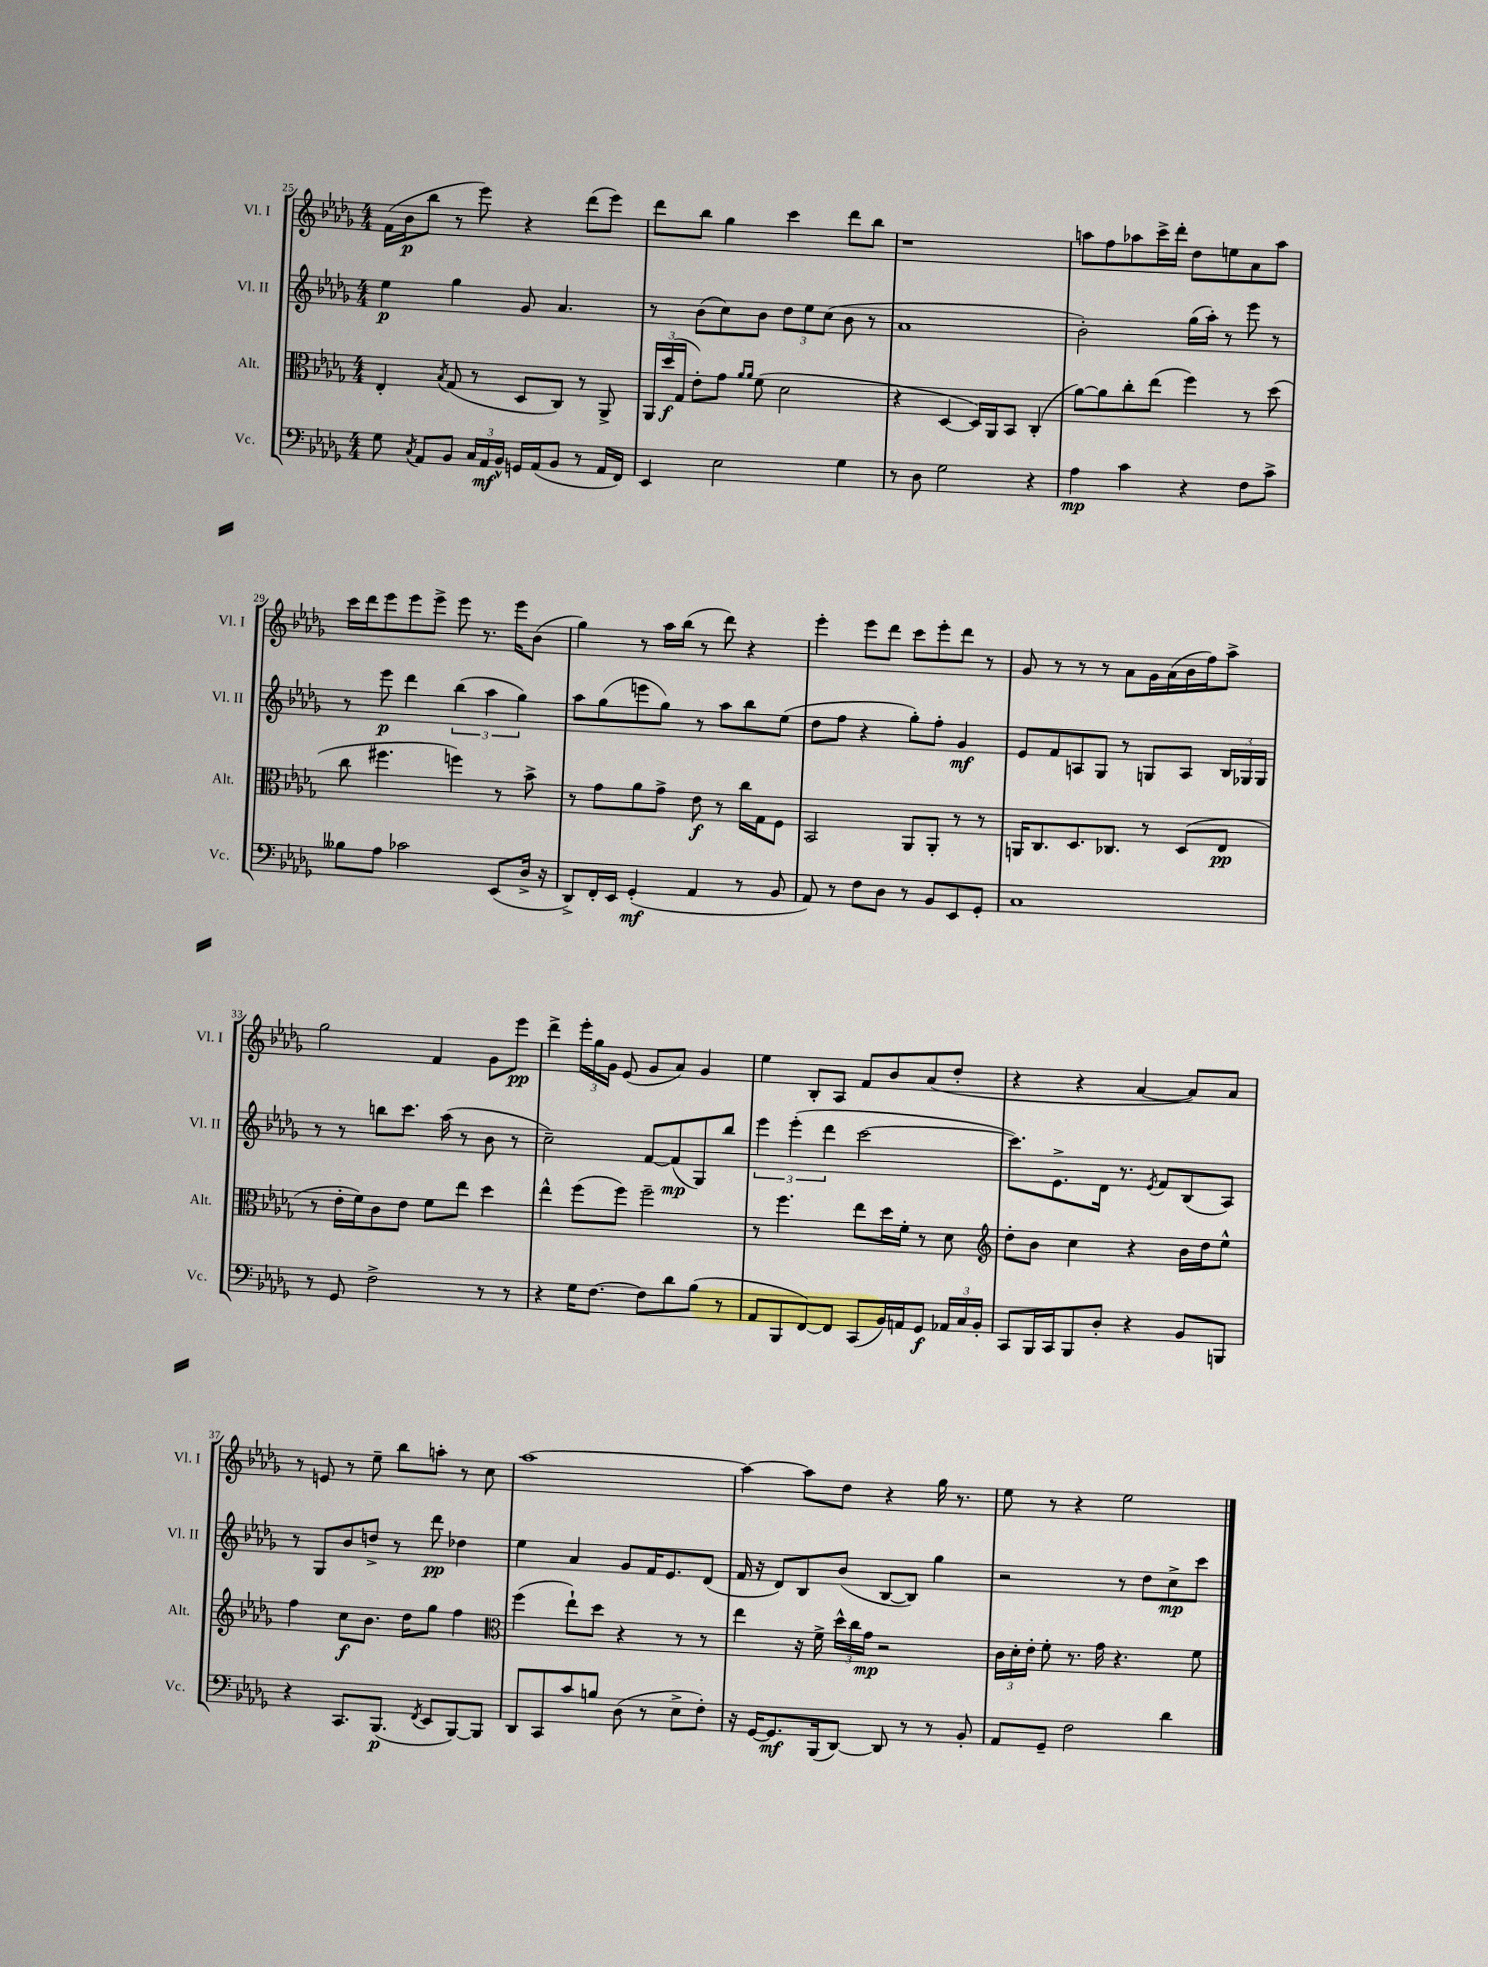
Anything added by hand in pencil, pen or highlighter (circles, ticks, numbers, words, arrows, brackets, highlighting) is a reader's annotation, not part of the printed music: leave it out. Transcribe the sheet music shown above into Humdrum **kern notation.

**kern	**kern	**kern	**kern
*staff4	*staff3	*staff2	*staff1
*clefF4	*clefC3	*clefG2	*clefG2
*k[b-e-a-d-g-]	*k[b-e-a-d-g-]	*k[b-e-a-d-g-]	*k[b-e-a-d-g-]
*M4/4	*M4/4	*M4/4	*M4/4
8G-	4E-'	4ee-	(16f
.	.	.	16b-
8qC	.	.	.
8AA-	.	.	8bb-
.	8qB-	.	.
8BB-	(8G-	4gg-	8r
24C	8r	.	8eee-)
24AA-	.	.	.
24BB-^^	.	.	.
16GG	8D-	8g-	4r
(16AA-	.	.	.
8BB-	8C)	4.a-	.
8r	8r	.	(8ddd-
16AA-	8AA-^	.	8eee-)
16FF)	.	.	.
=	=	=	=
4EE-	24AA-	8r	8ddd-
.	(24dd-	.	.
.	24G-	.	.
.	8e-')	(8b-	8bb-
2E-	8g-	8cc)	4gg-
.	16qqa-	.	.
.	16qqa-	.	.
.	(8f	8b-	.
.	2d-	12dd-	4ccc
.	.	12ee-	.
.	.	(12cc	.
4G-	.	8b-	8ddd-
.	.	8r	8bb-
=	=	=	=
8r	4r	1a-	1r
8D-	.	.	.
2G-	[4D-	.	.
.	16D-])	.	.
.	16AA-	.	.
.	8BB-	.	.
4r	(4C'	.	.
=	=	=	=
4A-	[8a-)	2b-')	8aa
.	8a-]	.	8ff
4c	8cc'	.	8aa-
.	(8ee-	.	16ccc^
.	.	.	16ddd-'
4r	4ff)	(16gg-	8dd-
.	.	16aa-')	.
.	.	8r	8ee
8F	8r	8eee-	8a-
8c^	(8dd-	8r	8aa-
=	=	=	=
8B--	8cc	8r	16ccc
.	.	.	16ddd-
8A-	4.ff#	8eee-	8eee-
2c-	.	4ddd-	8eee-
.	.	.	8eee-^
.	4ff)	(6bb-	8eee-
.	.	.	8.r
.	.	6aa-	.
(8EE-	8r	.	.
.	.	.	16eee-
.	.	6gg-)	.
16D-^	8b-^	.	(8b-
16r	.	.	.
=	=	=	=
8DD-^)	8r	8aa-	4gg-)
16FF'	8g-	(8gg-	.
16EE-	.	.	.
(4GG-'	8a-	8eee	8r
.	8g-^	8gg-)	16aa-
.	.	.	(16bb-
4AA-	8e-	8r	8r
.	8r	8aa-	8ddd-)
8r	16cc	8bb-	4r
.	16G-	.	.
8BB-	8F	(8ee-	.
=	=	=	=
8AA-)	2BB-	8dd-	4eee-'
8r	.	8ff	.
8F	.	4r	8eee-
8D-	.	.	8ddd-
8r	8AA-	8gg-')	8ccc
8BB-	8AA-'	8ff'	8eee-'
8EE-	8r	4g-	8ddd-
8GG-'	8r	.	8r
=	=	=	=
1C	16AA	8e-	8g-
.	8.C	.	.
.	.	8f	8r
.	8.D-	8A	8r
.	.	8G-	8r
.	8.C-	.	.
.	.	8r	8a-
.	8r	8G	16g-
.	.	.	(16a-
.	(8D-	8A	16b-
.	.	.	16ff)
.	8E-	24B-	8aa-^
.	.	24G-	.
.	.	24G-	.
=	=	=	=
8r	8r	8r	2gg-
8GG-	16e-'	8r	.
.	16f)	.	.
2F^	8c	8bb	.
.	8e-	8.ccc	.
.	8f	.	4f
.	.	(16aa-	.
.	8ee-	8r	.
8r	4dd-	8b-	8g-
8r	.	8r	8eee-
=	=	=	=
4r	4ee-^^	2cc~)	4ddd-^
16G-	(8ff	.	24eee-'
.	.	.	24gg-
[8.F	.	.	.
.	.	.	24g-
.	8ff)	.	(8e-
8F]	2ff~	[8f	8g-
8d-	.	(8f]	8a-)
(8B-	.	8G-)	4g-
8r	.	8bb-	.
=	=	=	=
8AA-	8r	6eee-	4ee-
8BBB-	4.ff	.	.
.	.	(6eee-'	.
[8FF)	.	.	8B-'
.	.	6ddd-	.
8FF]	.	.	8A-
(8CC	8ee-	[2ccc	8f
16BB-)	16dd-	.	8b-
16AA	16f'	.	.
8GG-	8r	.	(8a-
24AA-	8d-	.	8dd-'
24C	.	.	.
24BB-'	.	.	.
=	=	=	=
*	*clefG2	*	*
8CC	8dd-'	8.ccc])	4r
16BBB-	8b-	.	.
16CC	.	8.e-^	.
8BBB-	4cc	.	4r
8D-'	.	16d-	.
.	.	8.r	.
4r	4r	.	[4a-
.	.	8qe-	.
.	.	8f	.
8BB-	16b-	(8B-	8a-])
.	16dd-	.	.
8BBB	8ee-^^	8A-)	8a-
=	=	=	=
4r	4ff	8r	8r
.	.	8G-	8e
8.CC	8cc	8b-	8r
.	8.b-	8dd^	8ee-~
(8.BBB-	.	.	.
.	.	8r	8bb-
.	16dd-	.	.
8qFF	.	.	.
8EE-	8gg-	8ddd-	8aa'
[8BBB-)	4ff	4dd-	8r
8BBB-]	.	.	8cc
=	=	=	=
*	*clefC3	*	*
8DD-	(4ff	4ee-	[1aa-
8CC	.	.	.
8c	8ee-`)	4a-	.
8B	8dd-	.	.
(8D-	4r	8g-	.
8r	.	16f	.
.	.	8.e-	.
8E-^	8r	.	.
8F')	8r	(8d-	.
=	=	=	=
16r	4ee-	16f	4aa-_
[16GG-	.	16r	.
8.GG-]	.	8d-)	.
.	16r	8B-	8aa-]
(16BBB-	16f^	.	.
[8DD-)	24dd-^^	(8b-	8dd-
.	24cc	.	.
.	24g-	.	.
8DD-]	2r	[8B-	4r
8r	.	8B-])	.
8r	.	4gg-	16gg-
.	.	.	8.r
8BB-'	.	.	.
=	=	=	=
8AA-	24c	2r	8ee-
.	24d-'	.	.
.	24e-'	.	.
8GG-~	8f'	.	8r
2F	8.r	.	4r
.	16g-	.	.
.	4.r	8r	2ee-
.	.	8dd-	.
4d-	.	8cc^	.
.	8f	8ccc	.
==	==	==	==
*-	*-	*-	*-
